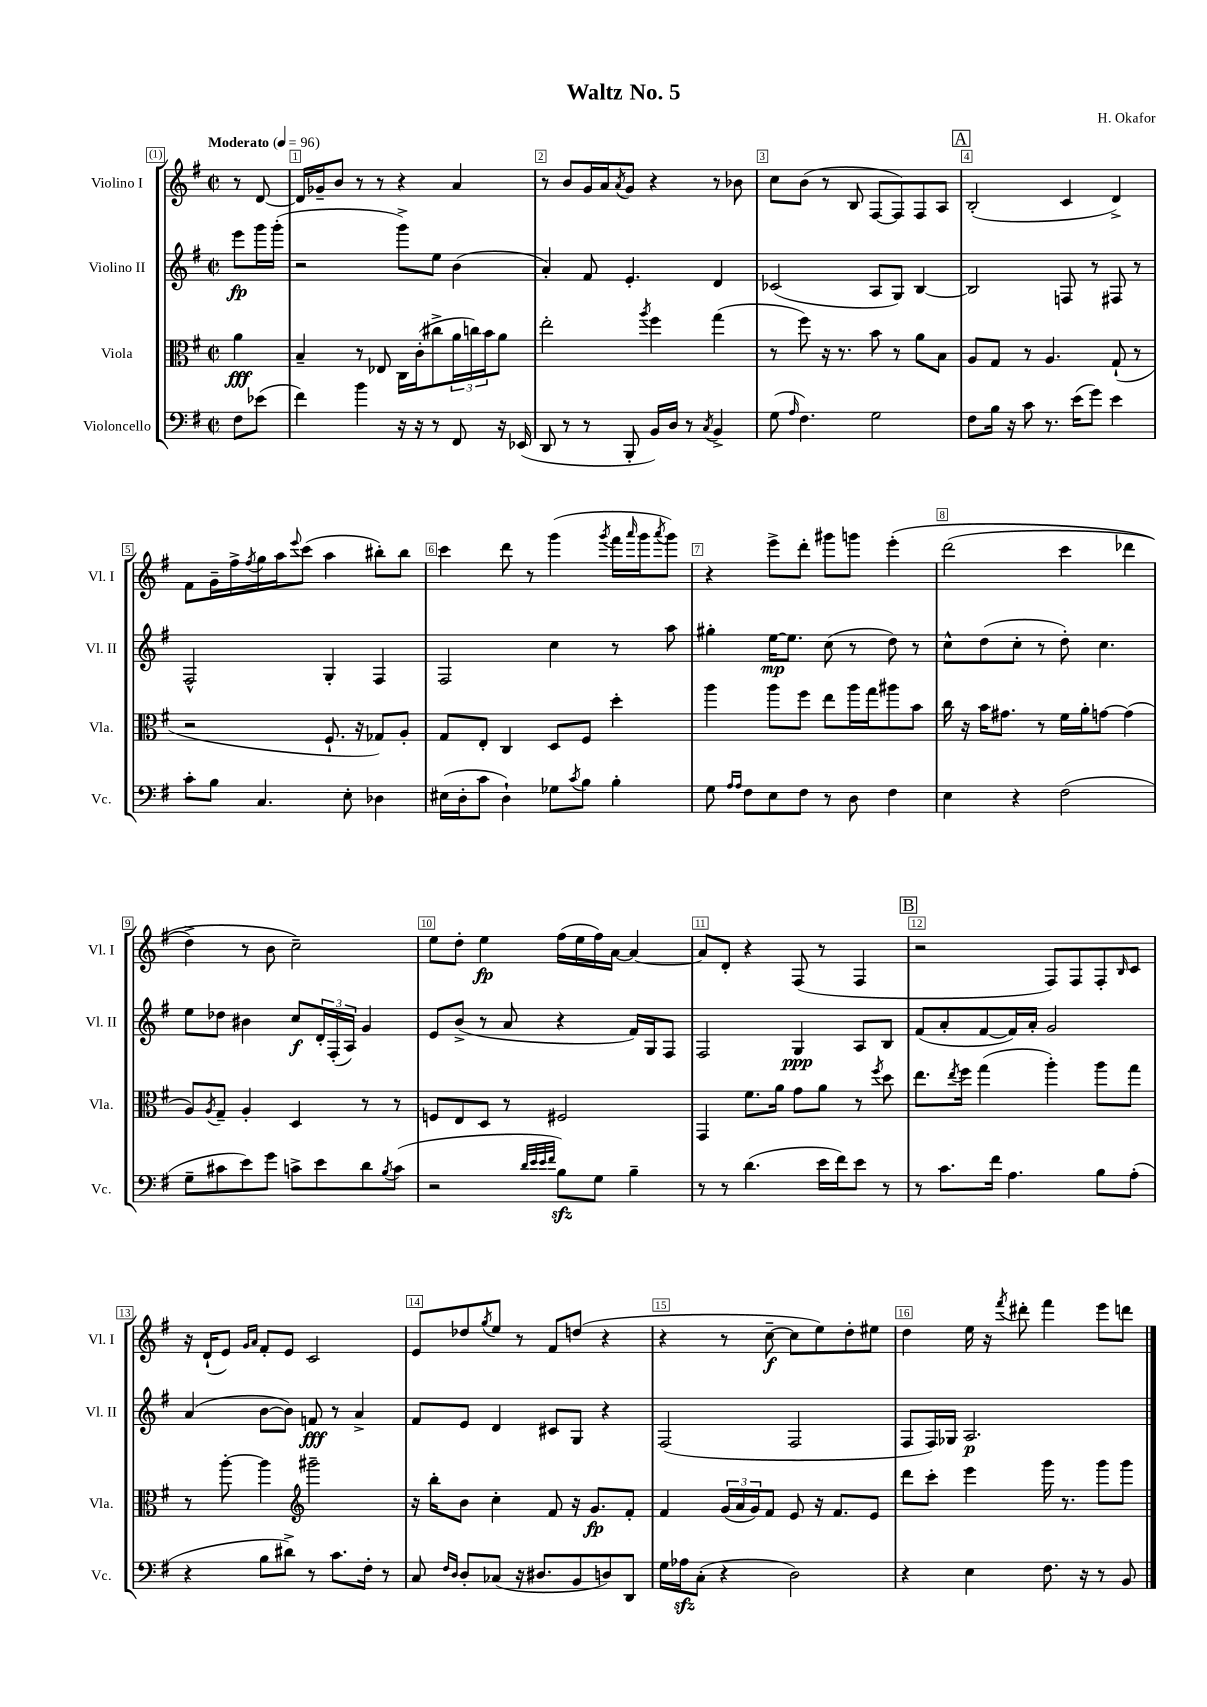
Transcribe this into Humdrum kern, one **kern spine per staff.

**kern	**kern	**kern	**kern
*staff4	*staff3	*staff2	*staff1
*clefF4	*clefC3	*clefG2	*clefG2
*k[f#]	*k[f#]	*k[f#]	*k[f#]
*M2/2	*M2/2	*M2/2	*M2/2
*met(c|)	*met(c|)	*met(c|)	*met(c|)
*MM96	*MM96	*MM96	*MM96
8F#\L	4a\	8eee\L	8r
(8e-\J	.	16ggg\L	[8d/
.	.	(16ggg'\JJ	.
=	=	=	=
4f#\)	4B~/	2r	16d/]LL
.	.	.	16g-~/J
.	.	.	8b/J
4b\	8r	.	8r
.	8E-/	.	8r
16r	16C\LL	8ggg^\L)	4r
16r	(16c'\J	.	.
8r	8cc#^\	8ee\J	.
8FF#/	24a\L	(4b\	4a/
.	24cc\)	.	.
.	24b\J	.	.
16r	8a\J	.	.
(16EE-/	.	.	.
=	=	=	=
8DD/	2ee'\	4a'/)	8r
8r	.	.	8b/L
8r	.	8f#/	16g/L
.	.	.	16a/J
.	.	.	8qa/
8BBB'/	.	4.e'/	8g/J
.	8qaa/	.	.
16BB/LL)	4ff#\	.	4r
16D/JJ	.	.	.
8r	.	.	.
8qC/	.	.	.
4BB^/	(4gg\	4d/	8r
.	.	.	8b-\
=	=	=	=
(8G\	8r	(2c-/	8cc\L
16qqA/	.	.	.
4.F#\)	8ff#\)	.	(8b\J
.	16r	.	8r
.	8.r	.	.
.	.	.	8B/
2G\	8b\	8A/L	[8F#/L
.	8r	8G/J)	8F#/])
.	8a\L	[4B/	8F#/
.	8B\J	.	8A/J
=	=	=	=
8F#\L	8A/L	2B/]	(2B'/
16B\Jk	8G/J	.	.
16r	.	.	.
8c\	8r	.	.
8.r	4.A/	.	.
.	.	8F/	4c/
(16e\LK	.	.	.
8g\J)	.	8r	.
4e\	(8G`/	8F#/	4d^/)
.	8r	8r	.
=	=	=	=
8c'\L	2r	2F#^^/	8f#\L
8B\J	.	.	16g~\L
.	.	.	16ff#^\
.	.	.	8qff#/
4.C/	.	.	16gg\
.	.	.	16aa\J
.	.	.	8qqeee/
.	.	.	(8ccc\J
.	8.F#`/	4G'/	4aa\
8E'\	.	.	.
.	16r	.	.
4D-\	8G-/L)	4F#/	8bb#'\L)
.	8A'/J	.	8bb#\J
=	=	=	=
(16E#\LL	8G/L	2F#/	4ccc\
16D'\J	.	.	.
8c\J	8E'/J	.	.
4D`\)	4C/	.	8ddd\
.	.	.	8r
8G-\L	8D/L	4cc\	(4ggg\
8qc/	.	.	.
8B\J	8F#/J	.	.
.	.	.	8qggg/
4B'\	4dd'\	8r	16fff#\LL
.	.	.	16qqaaa/
.	.	.	16ggg\J
.	.	.	8qaaa/
.	.	8aa\	8ggg\J)
=	=	=	=
8G\	4aa\	4gg#'\	4r
16qqA/LL	.	.	.
16qqA/JJ	.	.	.
8F#\L	.	.	.
8E\	8aa\L	[16ee\LK	8eee^\L
.	.	8.ee\]J	.
8F#\J	8ff#\J	.	8ddd'\J
8r	8ee\L	(8cc\	8ggg#\L
8D\	16aa\L	8r	8ggg\J
.	16gg\J	.	.
4F#\	8aa#\	8dd\)	&(4eee'\
.	8b\J	8r	.
=	=	=	=
4E\	16cc\	8cc^^\L	(2ddd\
.	16r	.	.
.	16b\LK	(8dd\	.
.	8.g#\J	.	.
4r	.	8cc'\J	.
.	8r	8r	.
(2F#\	16f#\LL	8dd'\)	4ccc\
.	16a'\J	.	.
.	[8g\J	4.cc\	.
.	(4g\]	.	4ddd-\
=	=	=	=
8G~\L	8A/L)	8ee\L	4dd^\)
.	8qA/	.	.
8c#\	8G~/J	8dd-\J	.
8e\)	4A'/	4b#\	8r
8g\J	.	.	8b\
8c^\L	4D/	8cc/L	2cc~\&)
8e\	.	24d'/L	.
.	.	(24F#'/	.
.	.	24A/JJ)	.
8d\	8r	4g/	.
8qB/	.	.	.
(8c\J	8r	.	.
=	=	=	=
2r	8F/L	8e/L	8ee\L
.	8E/	(8b^/J	8dd'\J
.	8D/J	8r	4ee\
.	8r	8a/	.
32qqd/LLL	.	.	.
32qqe/	.	.	.
32qqe/	.	.	.
32qqf#/JJJ	.	.	.
8B\L)	2F#/	4r	(16ff#\LL
.	.	.	16ee\
8G\J	.	.	16ff#\)
.	.	.	[16a\JJ
4B~\	.	16f#/LL)	4a/_
.	.	16G/J	.
.	.	8F#/J	.
=	=	=	=
8r	4GG/	2F#/	8a/]L
8r	.	.	8d'/J
(4.d\	8.f#\L	.	4r
.	16a\Jk	.	.
.	8g\L	4G/	(8F#/
16e\LL	8a\J	.	8r
16f#\J)	.	.	.
8e\J	8r	8A/L	4F#/
.	8qff#/	.	.
8r	8dd\	8B/J	.
=	=	=	=
8r	8.ee\L	(8f#/L	2r
8.c\L	.	8a'/	.
.	8qee/	.	.
.	16ff#\Jk	.	.
.	(4gg\	[8f#/	.
16f#\Jk	.	.	.
4.A\	.	16f#/]L)	.
.	.	16a'/JJ	.
.	4aa'\)	2g/	8F#/L)
.	.	.	8F#/
8B\L	8aa\L	.	8F#'/
.	.	.	16qqB/
(8A'\J	8gg\J	.	8c/J
=	=	=	=
4r	8r	(4a/	16r
.	.	.	(16d`/LK
.	[8aa'\	.	8e/J)
.	.	.	16qqg/LL
.	.	.	16qqa/JJ
8B\L	4aa\]	[8b\L	8f#'/L
8d#^\J)	.	8b\]J)	8e/J
*	*clefG2	*	*
8r	2ggg#~\	8f/	2c/
8.c\L	.	8r	.
.	.	4a^/	.
16F#'\Jk	.	.	.
8r	.	.	.
=	=	=	=
8C/	16r	8f#/L	8e/L
.	16bb'\LK	.	.
16qqF#/LL	.	.	.
16qqD/JJ	.	.	.
8D'/L	8b\J	8e/J	8dd-/
.	.	.	8qgg/
(8C-/J	4cc'\	4d/	8ee/J
16r	.	.	8r
8.D#/L	.	.	.
.	8f#/	8c#/L	8f#/L
8BB/	16r	8G/J	(8dd/J
.	8.g/L	.	.
8D/)	.	4r	4r
8DD/J	8f#'/J	.	.
=	=	=	=
16G\LL	4f#/	(2F#/	4r
16A-\J	.	.	.
(8C'\J	.	.	.
4r	(24g/LL	.	8r
.	24a/	.	.
.	24g/J)	.	.
.	8f#/J	.	[8cc~\
2D\)	8e/	2F#/	8cc\]L
.	16r	.	8ee\)
.	8.f#/L	.	.
.	.	.	8dd'\
.	8e/J	.	8ee#\J
=	=	=	=
4r	8ddd\L	8F#/L	4dd\
.	8ccc'\J	16F#/L)	.
.	.	16G-/JJ	.
4E\	4eee\	2.A/	16ee\
.	.	.	16r
.	.	.	8qfff#/
.	.	.	8ddd#'\
8.F#\	16ggg\	.	4fff#\
.	8.r	.	.
16r	.	.	.
8r	8ggg\L	.	8eee\L
8BB/	8ggg\J	.	8ddd\J
==	==	==	==
*-	*-	*-	*-
